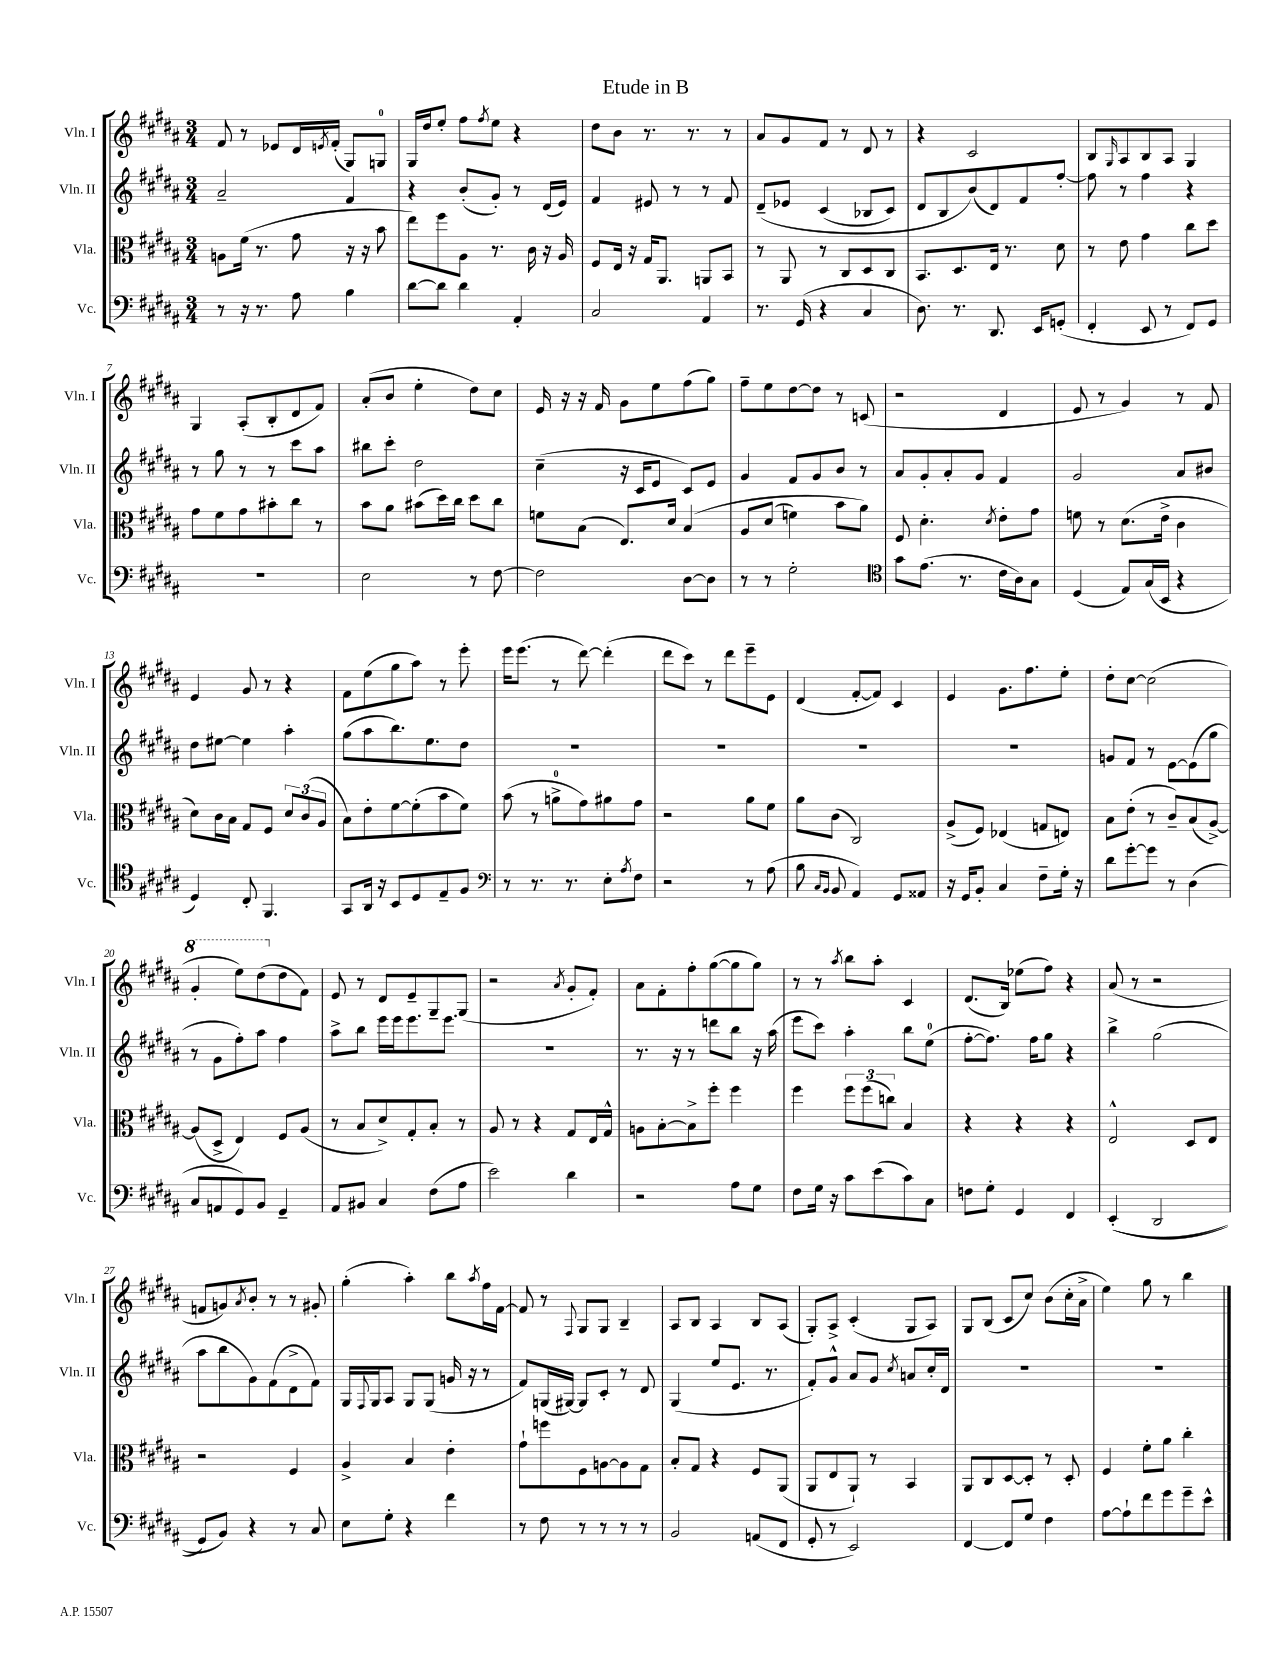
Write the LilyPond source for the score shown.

\header { title = "Etude in B" }
<<
\new StaffGroup <<
\new Staff = "s0" \with { instrumentName = "Vln. I" shortInstrumentName = "Vln. I" } {
    \clef treble \key b \major \numericTimeSignature \time 3/4
    fis'8 r8 ees'8 dis'16 \acciaccatura { e'8 } fis'16-.( gis8) g8-0 |
    gis16 dis''16 e''8-. fis''8 \acciaccatura { fis''8 } e''8 r4 |
    dis''8 b'8 r8. r8. r8 |
    ais'8 gis'8 fis'8 r8 dis'8 r8 |
    r4 cis'2 |
    b8 \grace { gis16 } ais8 b8 ais8 gis4 |
    gis4 ais8-.( b8-. dis'8 fis'8) |
    ais'8-.( b'8 e''4-. dis''8) cis''8 |
    e'16 r16 r16 fis'16 gis'8 e''8 fis''8( gis''8) |
    fis''8-- e''8 dis''8~ dis''8 r8 c'8( |
    r2 dis'4 |
    e'8 r8 gis'4) r8 fis'8 |
    e'4 gis'8 r8 r4 |
    fis'8 e''8( gis''8 ais''8) r8 e'''8-. |
    e'''16 e'''8.( r8 dis'''8~) dis'''4-.( |
    dis'''8 cis'''8) r8 dis'''8 e'''8-- e'8 |
    dis'4( fis'8~-. fis'8) cis'4 |
    e'4 gis'8. fis''8. e''8-. |
    dis''8-. cis''8~ cis''2( |
    \ottava #1 gis''4-. e'''8) dis'''8( \ottava #0 dis''8 fis'8) |
    e'8 r8 dis'8 e'8-- gis8-- gis8( |
    r2 \acciaccatura { ais'8 } gis'8-. fis'8-.) |
    ais'8 fis'8-. fis''8-. gis''8~( gis''8 gis''8) |
    r8 r8 \acciaccatura { ais''8 } b''8 ais''8-. cis'4 |
    dis'8.( b16) ees''8( fis''8) r4 |
    ais'8( r8 r2 |
    f'8 g'8) \acciaccatura { ais'8 } b'8-. r8 r8 gis'8-. |
    gis''4-.( ais''4-.) b''8 \acciaccatura { ais''8 } fis''16 fis'16~ |
    fis'8 r8 \appoggiatura { fis8 } gis8 gis8 b4-- |
    ais8 b8 ais4 b8 ais8( |
    gis8-.) ais8-> cis'4-.( gis8 ais8) |
    gis8 b8( cis'8 cis''8) b'8( cis''16-. ais'16-> |
    e''4) gis''8 r8 b''4 \bar "|." |
}
\new Staff = "s1" \with { instrumentName = "Vln. II" shortInstrumentName = "Vln. II" } {
    \clef treble \key b \major \numericTimeSignature \time 3/4
    ais'2-- fis'4 |
    r4 b'8-.( gis'8-.) r8 dis'16( e'16) |
    fis'4 eis'8 r8 r8 fis'8 |
    dis'8--\( ees'8 cis'4( bes8 cis'8) |
    dis'8 b8 b'8(\) dis'8) fis'8 fis''8~-. |
    fis''8 r8 fis''4 r4 |
    r8 gis''8 r8 r8 cis'''8 ais''8 |
    bis''8 cis'''8-. dis''2 |
    cis''4--( r16 cis'16 e'8 cis'8) e'8 |
    gis'4 fis'8 gis'8 b'8 r8 |
    ais'8 gis'8-. ais'8-. gis'8 fis'4 |
    gis'2 ais'8 bis'8 |
    dis''8 eis''8~ eis''4 ais''4-. |
    gis''8( ais''8 b''8.) e''8. dis''8 |
    R2. |
    R2. |
    R2. |
    R2. |
    g'8 fis'8 r8 e'8~ e'8( gis''8 |
    r8 gis'8 fis''8-.) ais''8 fis''4 |
    ais''8-> b''8 e'''16 e'''16 e'''8. e'''8. |
    R2. |
    r8. r16 r8 d'''8 b''8 r16 ais''16( |
    e'''8 cis'''8) ais''4-. b''8 e''8-0( |
    fis''8~-. fis''8.) fis''16 gis''8 r4 |
    b''4-> gis''2( |
    ais''8 b''8 gis'8) fis'8( dis'8-> fis'8) |
    gis16 \appoggiatura { fis8 } gis16 ais8 gis8 gis8( g'16 r16 r8 |
    fis'8) g16( gis16~) gis8 cis'8-. r8 dis'8 |
    gis4( e''8 e'8. r8. |
    fis'8-.) gis'8-^ ais'8 gis'8 \acciaccatura { cis''8 } a'8 cis''16-. dis'16 |
    R2. |
    R2. \bar "|." |
}
\new Staff = "s2" \with { instrumentName = "Vla." shortInstrumentName = "Vla." } {
    \clef alto \key b \major \numericTimeSignature \time 3/4
    a8 fis'16( r8. gis'8 r16 r16 b'8 |
    e''8) fis''8 ais8 r8. cis'16 r16 ais16 |
    fis8 e16 r16 gis16 ais,8. a,8 b,8 |
    r8 ais,8 r8 cis8 dis8 cis8 |
    b,8. dis8. e16 r8. dis'8 |
    r8 e'8 gis'4 cis''8 dis''8 |
    gis'8 fis'8 gis'8 bis'8-. cis''8 r8 |
    b'8 ais'8 bis'8( dis''16) cis''16 dis''8 cis''8 |
    f'8 b8( e8.) dis'16 b4\( |
    ais8 dis'8( f'4) b'8 ais'8\) |
    fis8 dis'4.-. \acciaccatura { dis'8 } e'8-. gis'8 |
    f'8 r8 dis'8.( e'16-> cis'4 |
    dis'8) cis'16 b16 gis8 fis8 \tuplet 3/2 { dis'8 cis'8( ais8 } |
    b8) e'8-. fis'8~ fis'8-.( b'8 fis'8) |
    b'8( r8 a'8-0-> gis'8) ais'8 gis'8 |
    r2 ais'8 fis'8 |
    ais'8 cis'8( cis2) |
    ais8->( fis8) ees4( g8 e8) |
    b8 e'8-.( r8 cis'8--) b8( ais8~->) |
    ais8( dis8-> e4) fis8 ais8( |
    r8 b8 dis'8->) gis8-. b8-. r8 |
    ais8 r8 r4 gis8 e16 gis16-^ |
    a8 b8~-. b8-> fis''8-. fis''4 |
    fis''4 \tuplet 3/2 { fis''8 fis''8( c''8) } b4 |
    r4 r4 r4 |
    e2-^ dis8 e8 |
    r2 fis4 |
    ais4-> b4 e'4-. |
    gis'8-! f''8 fis8 a8~ a8 gis8 |
    b8-. gis8 r4 fis8 ais,8( |
    ais,8 e8 ais,8-!) r8 b,4 |
    ais,8 cis8 dis8~ dis8-. r8 dis8-. |
    fis4 fis'8-. ais'8 cis''4-. \bar "|." |
}
\new Staff = "s3" \with { instrumentName = "Vc." shortInstrumentName = "Vc." } {
    \clef bass \key b \major \numericTimeSignature \time 3/4
    r8 r16 r8. ais8 b4 |
    dis'8~ dis'8 dis'4 ais,4-. |
    cis2 ais,4 |
    r8. gis,16( r4 cis4 |
    dis8.) r8. dis,8. e,16 g,8-.( |
    fis,4-. e,8 r8 fis,8) gis,8 |
    R2. |
    e2 r8 fis8~ |
    fis2 dis8~ dis8 |
    r8 r8 gis2-. |
    \clef tenor gis'8 e'8.( r8. cis'16 ais16) gis8 |
    dis4( e8) gis16( b,16 r4 |
    dis4) cis8-. fis,4. |
    gis,8 ais,16 r16 b,8 dis8 e8-- fis8 |
    \clef bass r8 r8. r8. e8-. \acciaccatura { ais8 } fis8 |
    r2 r8 ais8( |
    b8 \grace { cis16 b,16 } b,8 ais,4) gis,8 aisis,8 |
    r16 gis,16 b,8-. cis4 fis8-- gis16-. r16 |
    dis'8 gis'8~-. gis'8 r8 dis4( |
    cis8 a,8 gis,8) b,8 gis,4-- |
    ais,8 bis,8 cis4 fis8( ais8 |
    e'2) dis'4 |
    r2 ais8 gis8 |
    fis8 gis16 r16 cis'8 e'8( cis'8) cis8 |
    f8 gis8-. gis,4 fis,4 |
    e,4-.(\( dis,2 |
    gis,8) b,8\) r4 r8 cis8 |
    e8 gis8-. r4 fis'4 |
    r8 fis8 r8 r8 r8 r8 |
    b,2 a,8( fis,8 |
    gis,8-. r8 e,2) |
    fis,4~ fis,8 gis8 fis4 |
    ais8~ ais8-! fis'8 gis'8 gis'8-- e'8-^ \bar "|." |
}
>>
>>
